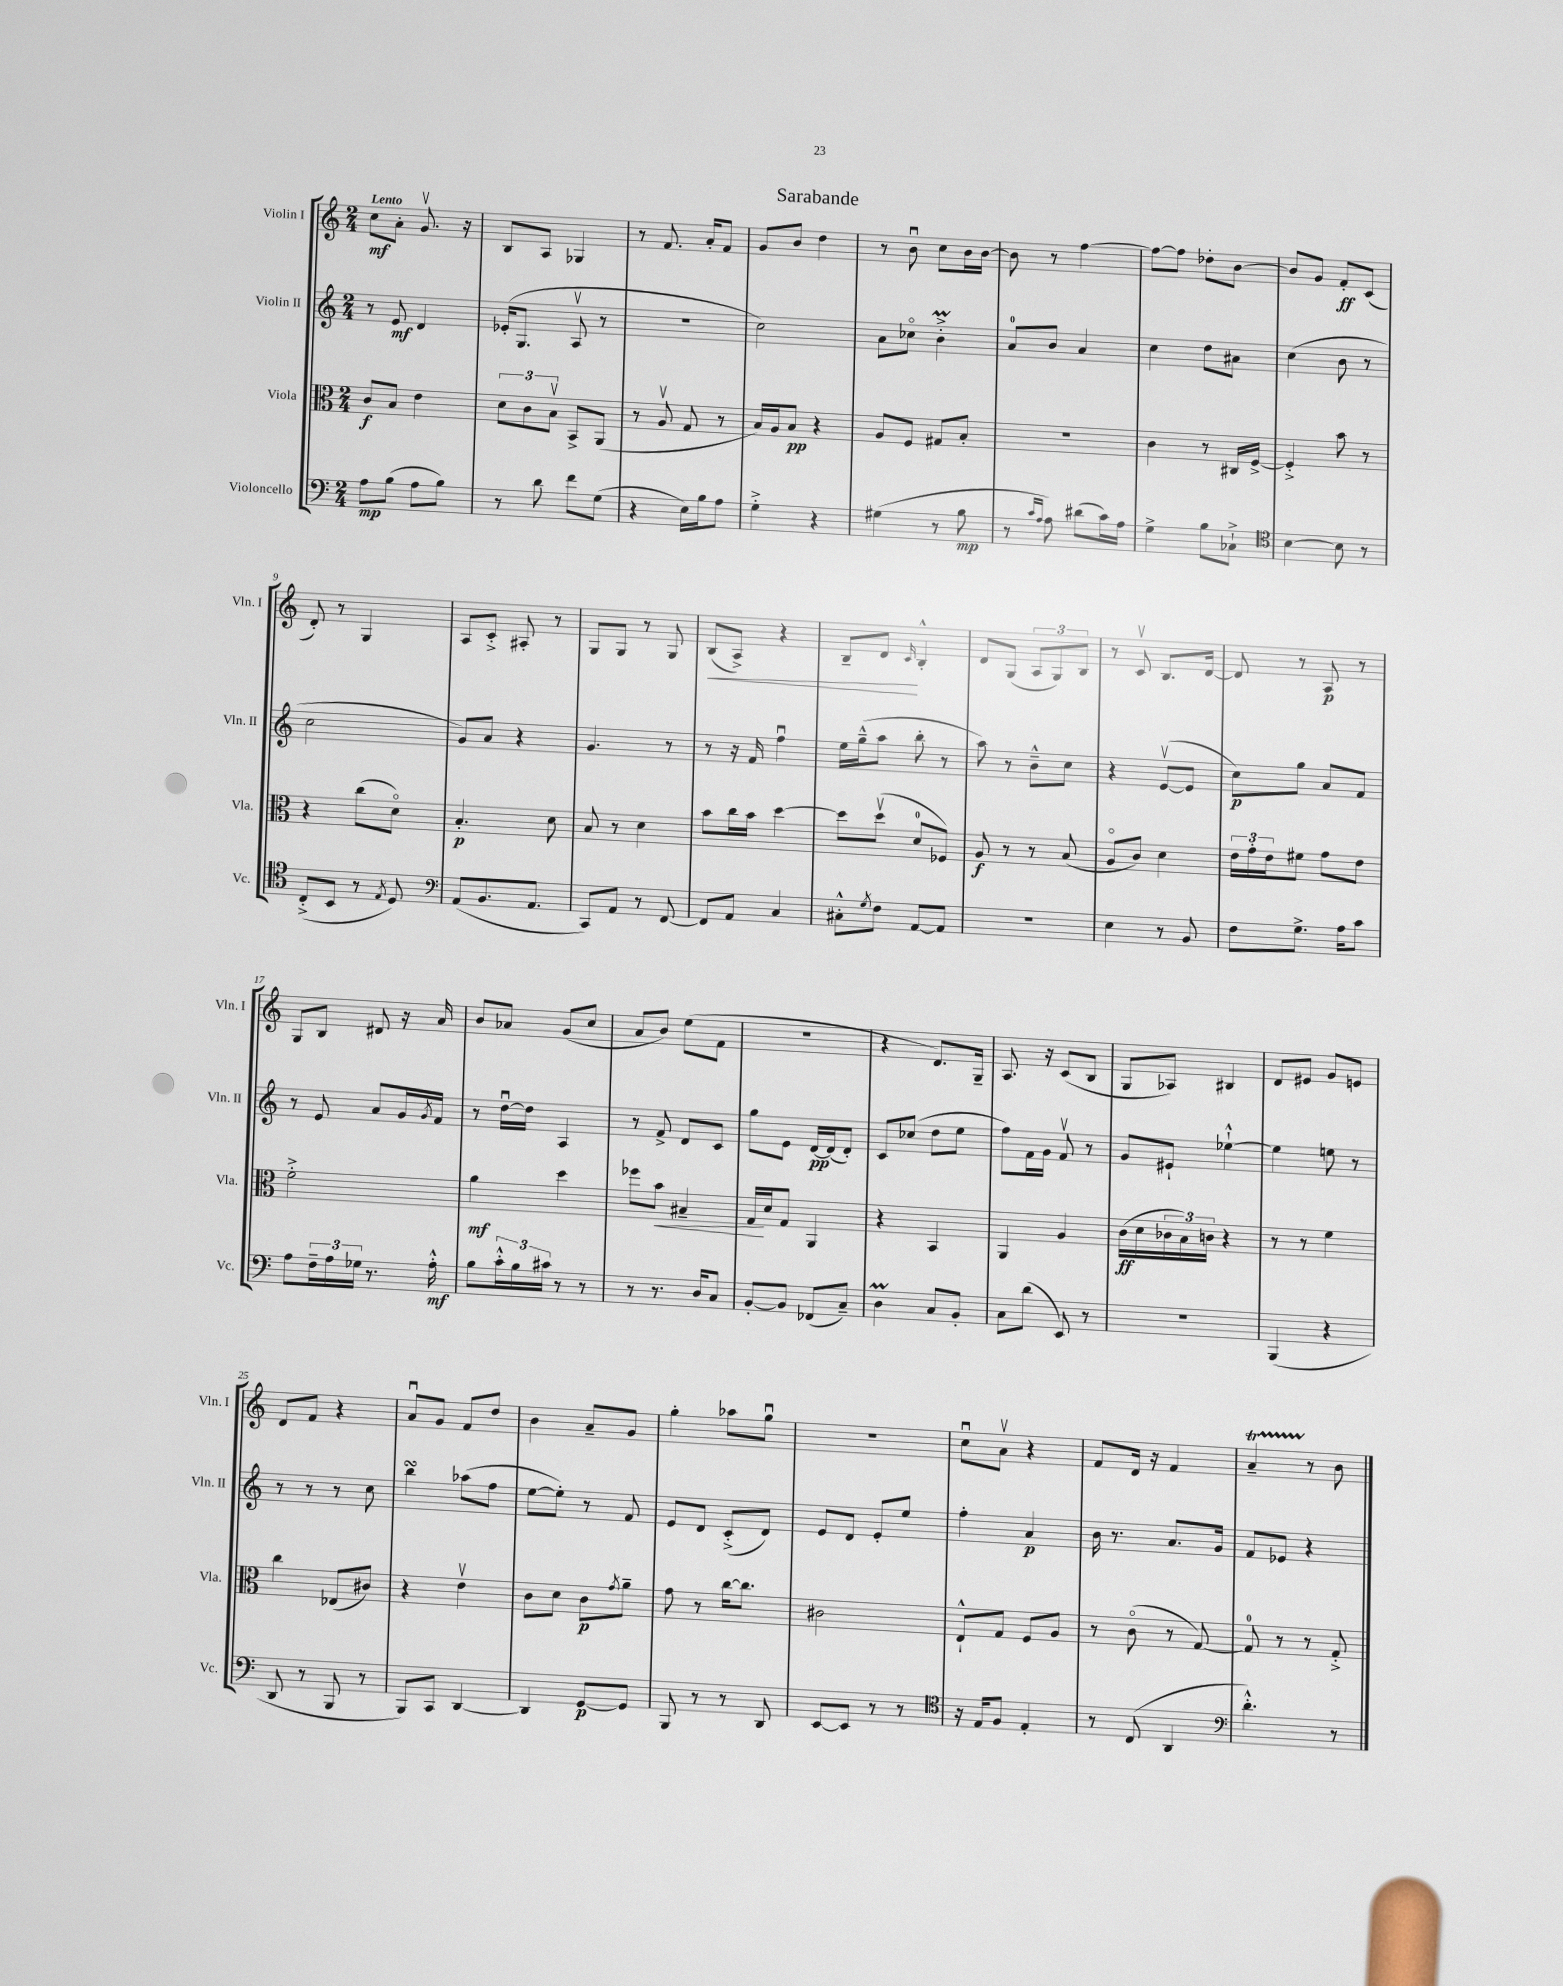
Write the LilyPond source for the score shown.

\header { title = "Sarabande" }
<<
\new StaffGroup <<
\new Staff = "s0" \with { instrumentName = "Violin I" shortInstrumentName = "Vln. I" } {
    \clef treble \key c \major \numericTimeSignature \time 2/4 \tempo "Lento"
    c''8\mf a'8-. g'8.\upbow r16 |
    b8 a8 ges4 |
    r8 f'8. a'16-. f'8 |
    g'8 b'8 d''4 |
    r8 b'8\downbow c''8 b'16 b'16~ |
    b'8 r8 f''4~ |
    f''8~ f''8 des''8-. b'8~ |
    b'8 g'8 f'8-.\ff c'8( |
    d'8-.) r8 g4 |
    a8 c'8-.-> ais8-. r8 |
    g8 g8 r8 g8 |
    b8\<( a8->) r4 |
    b8-- d'8\! \grace { c'16 } b4-.-^ |
    d'8 g8( \tuplet 3/2 { a8 g8) b8 } |
    r8 c'8\upbow b8. d'16~ |
    d'8 r8 a8\p r8 |
    g8 b8 dis'8 r16 a'16 |
    b'8 aes'8 g'8( c''8 |
    a'8 b'8) e''8( f'8 |
    R2 |
    r4 d'8.) g16-- |
    a8. r16 c'8( b8 |
    g8 aes8) bis4 |
    d'8 eis'8 g'8 e'8 |
    d'8 f'8 r4 |
    a'8\downbow g'8 f'8 d''8 |
    b'4 a'8-- g'8 |
    g''4-. aes''8 g''8\downbow |
    r2 |
    c''8\downbow a'8\upbow r4 |
    f'8 d'16 r16 f'4 |
    a'4--\startTrillSpan r8\stopTrillSpan b'8 \bar "|." |
}
\new Staff = "s1" \with { instrumentName = "Violin II" shortInstrumentName = "Vln. II" } {
    \clef treble \key c \major \numericTimeSignature \time 2/4
    r8 e'8\mf d'4 |
    ees'16-.( g8. a8\upbow r8 |
    R2 |
    c''2) |
    a'8 ces''8\flageolet b'4-.->\prall |
    a'8-0 b'8 a'4 |
    c''4 d''8 ais'8 |
    c''4( b'8 r8 |
    c''2 |
    g'8) a'8 r4 |
    g'4. r8 |
    r8 r16 f'16 f''4\downbow |
    e''16 g''16---^( a''8 b''8-. r8 |
    a''8) r8 b'8---^ c''8 |
    r4 e'8~\upbow( e'8 |
    c''8\p) g''8 a'8 f'8 |
    r8 e'8 a'8 g'16 \acciaccatura { g'8 } f'16 |
    r8 d''16~\downbow d''16 a4 |
    r8 f'8-> d'8 c'8 |
    g''8 e'8 d'16~\pp d'16( d'8-.) |
    c'8 ces''8( d''8 e''8 |
    f''8) f'16 g'16 f'8\upbow r8 |
    g'8 eis'8-! ees''4~-!-^ |
    ees''4 e''8 r8 |
    r8 r8 r8 c''8 |
    b''4\turn aes''8( f''8 |
    e''8~ e''8-.) r8 f'8 |
    e'8 d'8 c'8-.->( d'8) |
    e'8 d'8 e'8-. e''8 |
    f''4-. a'4\p |
    b'16 r8. a'8. g'16 |
    f'8 ees'8 r4 \bar "|." |
}
\new Staff = "s2" \with { instrumentName = "Viola" shortInstrumentName = "Vla." } {
    \clef alto \key c \major \numericTimeSignature \time 2/4
    c'8\f b8 e'4 |
    \tuplet 3/2 { d'8 c'8 b8\upbow } b,8-> a,8( |
    r8 a8\upbow g8 r8 |
    b16) a16 b8\pp r4 |
    a8 f8 gis8 b8-. |
    R2 |
    c'4 r8 cis16 f16~-> |
    f4-.-> b'8 r8 |
    r4 c''8( d'8\flageolet) |
    b4.-.\p d'8 |
    b8 r8 d'4 |
    b'8 c''16 b'16 d''4~ |
    d''8 d''8\upbow( d'8-0 fes8) |
    a8\f r8 r8 b8( |
    a8\flageolet c'8) d'4 |
    \tuplet 3/2 { e'16 g'16-. e'16 } fis'8 g'8 e'8 |
    f'2-.-> |
    a'4\mf d''4 |
    fes''8 b'8\< bis4-- |
    g16\! d'16 g8 a,4 |
    r4 b,4 |
    a,4 a4 |
    c'16\ff( d'16 \tuplet 3/2 { ces'16 b16) c'16 } r4 |
    r8 r8 f'4 |
    c''4 ees8( cis'8) |
    r4 e'4\upbow |
    c'8 d'8 c'8\p \acciaccatura { g'8 } a'8-- |
    g'8 r8 c''16~ c''8. |
    cis'2 |
    e8-!-^ g8 f8 a8 |
    r8 c'8\flageolet( r8 g8~) |
    g8-0 r8 r8 g8-.-> \bar "|." |
}
\new Staff = "s3" \with { instrumentName = "Violoncello" shortInstrumentName = "Vc." } {
    \clef bass \key c \major \numericTimeSignature \time 2/4
    a8\mp b8( a8 b8) |
    r8 d'8 f'8 g8( |
    r4 e16) b16 a8 |
    g4-.-> r4 |
    gis4( r8 b8\mp |
    r8 \grace { c'16 a16 } a8) dis'8( c'16) a16 |
    g4-> b8 ces8-!-> |
    \clef tenor b4~ b8 r8 |
    c8-.->( b,8 r8 \acciaccatura { e8 } d8) |
    \clef bass a,8( b,8. a,8. |
    c,8) a,8 r8 f,8~ |
    f,8 a,8 c4 |
    cis8-.-^ \acciaccatura { g8 } f8 a,8~ a,8 |
    R2 |
    e4 r8 b,8 |
    f8 g8.-> a16 c'8 |
    a8 \tuplet 3/2 { f16-- a16 ges16 } r8. a16-.-^\mf |
    b8 \tuplet 3/2 { c'16-.-^ b16 cis'16 } r8 r8 |
    r8 r8. d16 c8 |
    b,8~-. b,8 fes,8( c8--) |
    d4\prall c8 b,8-. |
    c8 d'8( e,8) r8 |
    r2 |
    b,,4( r4 |
    d,8 r8 b,,8 r8 |
    b,,8) c,8 d,4~ |
    d,4 g,8~\p g,8 |
    b,,8 r8 r8 d,8 |
    e,8~ e,8 r8 r8 |
    \clef tenor r16 e16 f8 e4-. |
    r8 c8( a,4 |
    \clef bass d'4.-.-^) r8 \bar "|." |
}
>>
>>
